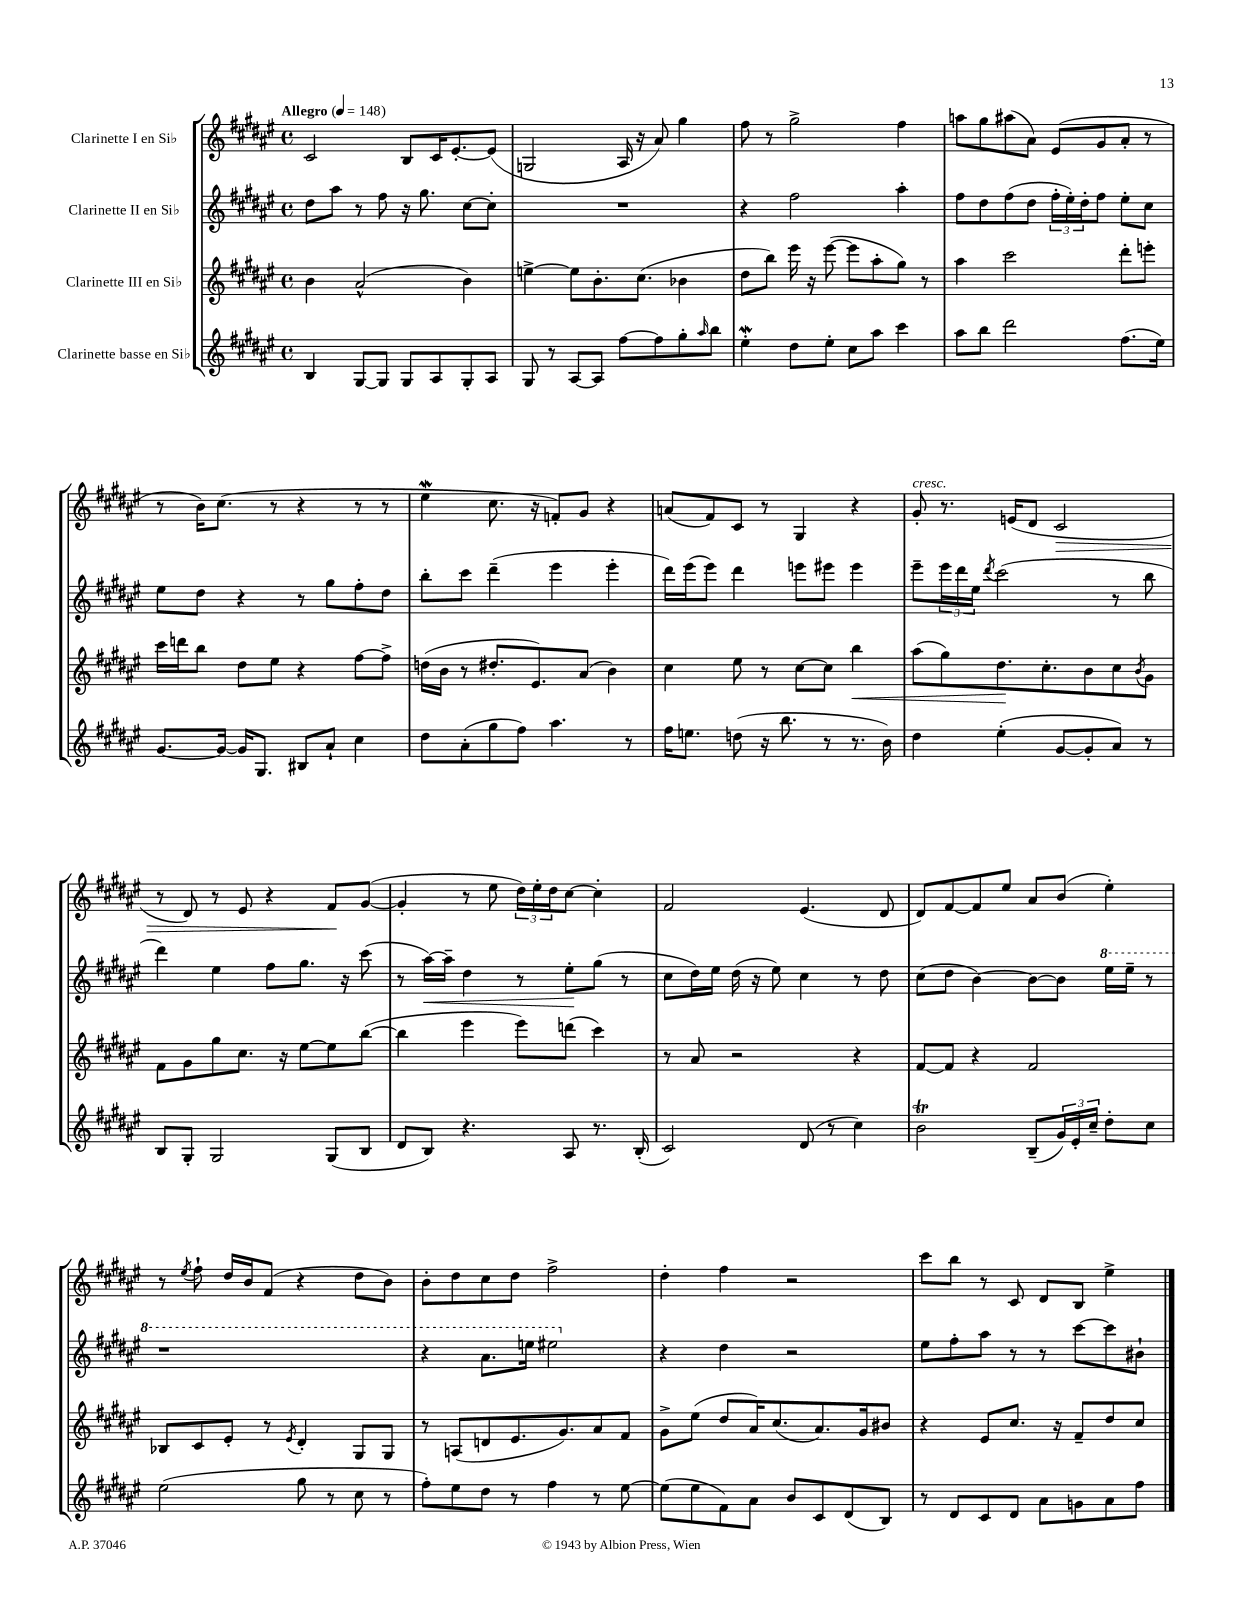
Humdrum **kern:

**kern	**kern	**kern	**kern
*staff4	*staff3	*staff2	*staff1
*clefG2	*clefG2	*clefG2	*clefG2
*k[f#c#g#d#a#e#]	*k[f#c#g#d#a#e#]	*k[f#c#g#d#a#e#]	*k[f#c#g#d#a#e#]
*M4/4	*M4/4	*M4/4	*M4/4
*met(c)	*met(c)	*met(c)	*met(c)
*MM148	*MM148	*MM148	*MM148
4B	4b	8dd#	2c#
.	.	8aa#	.
[8G#	(2a#^^	8r	.
8G#]	.	8ff#	.
8G#	.	16r	8B
.	.	8.gg#	.
8A#	.	.	16c#
.	.	.	[8.e#'
8G#'	4b)	[8cc#	.
8A#	.	8cc#']	(8e#]
=	=	=	=
8G#	[4ee^	1r	2G
8r	.	.	.
[8A#	8ee]	.	.
8A#]	8.b'	.	.
[8ff#	.	.	16A#
.	(8.cc#	.	16r
8ff#]	.	.	8a#)
8gg#'	4b-	.	4gg#
16qqaa#	.	.	.
8bb	.	.	.
=	=	=	=
4ee#'	8dd#	4r	8ff#
.	8bb)	.	8r
8dd#	16eee#	2ff#	2gg#^
.	16r	.	.
8ee#'	([8eee#	.	.
8cc#	8eee#]	.	.
8aa#	8aa#'	.	.
4ccc#	8gg#)	4aa#'	4ff#
.	8r	.	.
=	=	=	=
8aa#	4aa#	8ff#	8aa
8bb	.	8dd#	8gg#
2ddd#	2ccc#	(8ff#	(8aa#
.	.	8dd#	8a#)
.	.	24ff#'	(8e#
.	.	24ee#')	.
.	.	24dd#'	.
.	.	8ff#	8g#
(8.ff#	8ddd#'	8ee#'	8a#'
.	8eee'	8cc#	8r
16ee#)	.	.	.
=	=	=	=
[8.g#	16ccc#	8ee#	8r
.	16ddd	.	.
.	8bb	8dd#	16b)
16g#_	.	.	(8.cc#
16g#]	8dd#	4r	.
8.G#	.	.	.
.	8ee#	.	8r
8B#	4r	8r	4r
8a#`	.	8gg#	.
4cc#	[8ff#	8ff#'	8r
.	8ff#^]	8dd#	8r
=	=	=	=
8dd#	(16dd	8bb'	4ee#
.	16b	.	.
(8a#'	8r	8ccc#	.
8gg#	8.dd#'	(4ddd#~	8.cc#
8ff#)	.	.	.
.	8.e#)	.	16r
4.aa#	.	4eee#	8f')
.	(8a#	.	8g#
.	4b)	4eee#'	4r
8r	.	.	.
=	=	=	=
16ff#	4cc#	16ddd#)	(8a
8.ee	.	(16eee#	.
.	.	8eee#)	8f#)
(8dd	8ee#	4ddd#	8c#
16r	8r	.	8r
8.bb	.	.	.
.	[8cc#	8eee	4G#
8r	8cc#]	8eee#	.
8.r	4bb	4eee#	4r
16b)	.	.	.
=	=	=	=
4dd#	(8aa#	8eee#~	8g#'
.	8gg#)	24eee#	8.r
.	.	24ddd#	.
.	.	24ee#	.
.	.	8qddd#	.
(4ee#'	8.dd#	(2ccc#	.
.	.	.	(16e
.	.	.	8d#
.	8.cc#'	.	.
[8g#	.	.	2c#
8g#']	8b	.	.
8a#)	8cc#	8r	.
.	8qb	.	.
8r	8g#	8bb	.
=	=	=	=
8B	8f#	4ddd#)	8r
8G#'	8g#	.	8d#)
2G#	8gg#	4ee#	8r
.	8.cc#	.	8e#
.	.	8ff#	4r
.	16r	.	.
.	[8ee#	8.gg#	.
(8G#	8ee#]	.	8f#
.	.	16r	.
8B	([8bb	(8ccc#	([8g#
=	=	=	=
8d#	4bb]	8r	4g#']
8B)	.	[16aa#)	.
.	.	16aa#~]	.
4.r	4eee#	4dd#	8r
.	.	.	8ee#
.	8eee#)	8r	24dd#)
.	.	.	24ee#'
.	.	.	24dd#
8A#	(8ddd	8ee#'	[8cc#
8.r	4ccc#)	(8gg#	4cc#']
.	.	8r	.
(16B'	.	.	.
=	=	=	=
2c#)	8r	8cc#	2f#
.	8a#	16dd#)	.
.	.	16ee#	.
.	2r	(16dd#	.
.	.	16r	.
.	.	8ee#)	.
(8d#	.	4cc#	(4.e#
8r	.	.	.
4cc#)	4r	8r	.
.	.	8dd#	8d#
=	=	=	=
2b	[8f#	(8cc#	8d#)
.	8f#]	8dd#	[8f#
.	4r	[4b)	8f#]
.	.	.	8ee#
(8B~	2f#	8b_	8a#
24g#)	.	8b]	(8b
24e#'	.	.	.
24cc#~	.	.	.
8dd#'	.	16eee#	4ee#')
.	.	16eee#~	.
8cc#	.	8r	.
=	=	=	=
(2ee#	8B-	1r	8r
.	.	.	8qee#
.	8c#	.	8ff#`
.	8e#'	.	16dd#
.	.	.	16b
.	8r	.	(8f#
.	8qe#	.	.
8gg#	4d#'	.	4r
8r	.	.	.
8cc#	8G#	.	8dd#
8r	8G#	.	8b)
=	=	=	=
8ff#')	8r	4r	8b'
8ee#	(8A	.	8dd#
8dd#	8d	8.aa#	8cc#
8r	8.e#	.	8dd#
.	.	16eee	.
4ff#	.	2eee#	2ff#^
.	8.g#)	.	.
8r	8a#	.	.
[8ee#	8f#	.	.
=	=	=	=
(8ee#]	8g#^	4r	4dd#'
8ee#	(8ee#	.	.
8f#)	8dd#	4dd#	4ff#
8a#	16a#)	.	.
.	(8.cc#	.	.
8b	.	2r	2r
8c#	8.a#)	.	.
(8d#	.	.	.
.	16g#	.	.
8B)	8b#	.	.
=	=	=	=
8r	4r	8ee#	8ccc#
8d#	.	8ff#'	8bb
8c#	8e#	8aa#	8r
8d#	8.cc#	8r	8c#
8a#	.	8r	8d#
.	16r	.	.
8g	8f#~	[8ccc#	8B
8a#	8dd#	8ccc#]	4ee#^
8ff#	8cc#	8b#`	.
==	==	==	==
*-	*-	*-	*-
